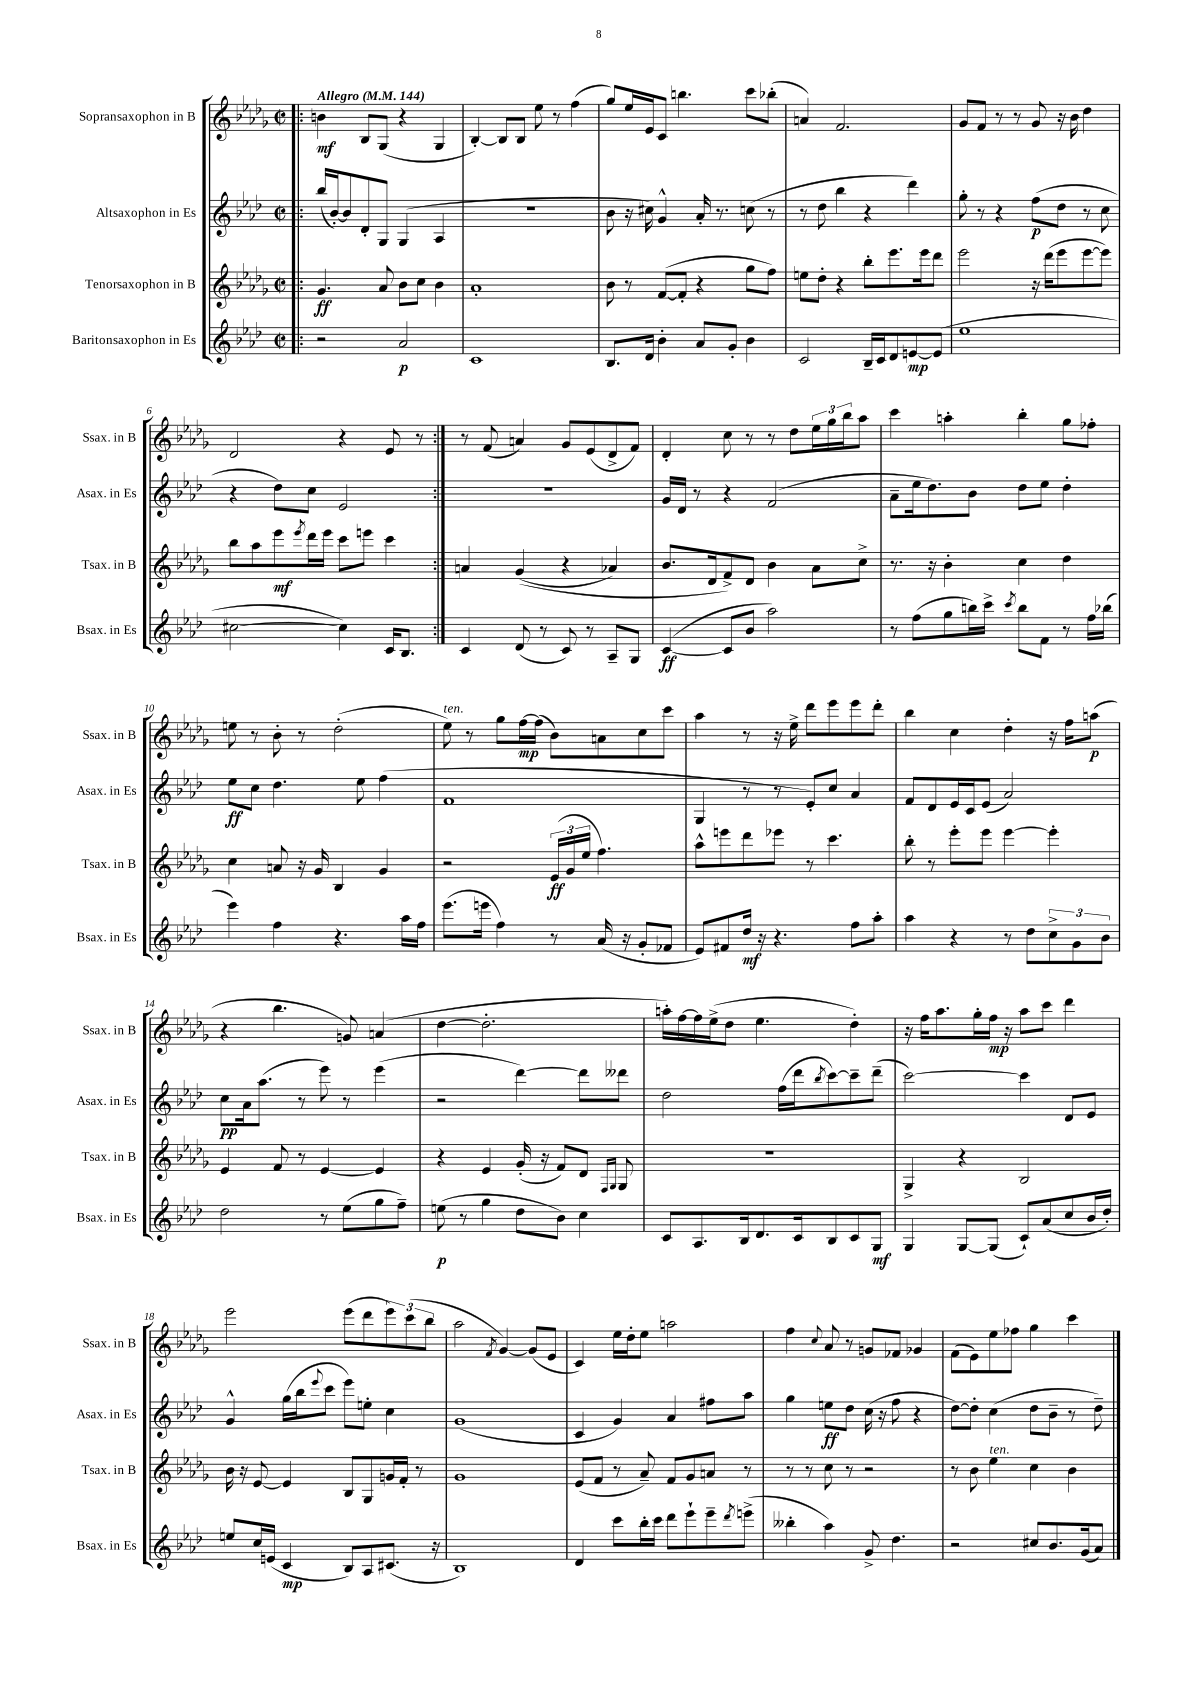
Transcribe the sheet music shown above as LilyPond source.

<<
\new StaffGroup <<
\new Staff = "s0" \with { instrumentName = "Sopransaxophon in B" shortInstrumentName = "Ssax. in B" } {
    \clef treble \key des \major \defaultTimeSignature \time 2/2 \tempo "Allegro" 4 = 144
    \repeat volta 2 { \bar ".|:" b'4\mf bes8 ges8( r4 ges4 |
    bes4~-.) bes8 bes8 ees''8 r8 f''4( |
    ges''8) ees''16 ees'16 c'8 b''4. c'''8 bes''8-.( |
    a'4) f'2. |
    ges'8 f'8 r8 r8 ges'8 r16 bes'16 des''4 |
    des'2 r4 ees'8 r8 | }
    r8 f'8( a'4) ges'8 ees'8( des'8-> f'8) |
    des'4-. c''8 r8 r8 des''8 \tuplet 3/2 { ees''16 ges''16 bes''16 } aes''8 |
    c'''4 a''4-. bes''4-. ges''8 fes''8-. |
    e''8 r8 bes'8-. r8 des''2-.( |
    ees''8^\markup { \italic "ten." }) r8 ges''8 f''16~\mp f''16( bes'8) a'8 c''8 c'''8 |
    aes''4 r8 r16 ees''16-> des'''8 ees'''8 ees'''8 des'''8-. |
    bes''4 c''4 des''4-. r16 f''16 a''8\p( |
    r4 bes''4. g'8) a'4( |
    des''4~ des''2.-. |
    a''16-.) f''16~ f''16 ees''16->( des''8 ees''4. des''4-.) |
    r16 f''16 aes''8. ges''16-. f''16\mp r16 aes''8 c'''8 des'''4 |
    ees'''2 ees'''8( des'''8 \tuplet 3/2 { ees'''8) c'''8( bes''8 } |
    aes''2 \acciaccatura { f'8 } ges'4~) ges'8( ees'8 |
    c'4) ees''16 des''16-. ees''8 a''2 |
    f''4 \appoggiatura { c''8 } aes'8 r8 g'8 fes'8 ges'4 |
    f'8( ees'8) ees''8 fes''8 ges''4 c'''4 \bar "|." |
}
\new Staff = "s1" \with { instrumentName = "Altsaxophon in Es" shortInstrumentName = "Asax. in Es" } {
    \clef treble \key aes \major \defaultTimeSignature \time 2/2
    \repeat volta 2 { \bar ".|:" bes''16( bes'16~-.) bes'8 des'8-. g8 g4( aes4 |
    R1 |
    bes'8 r16 cis''16) g'4-^ aes'16-. r8. c''8( r8 |
    r8 des''8 bes''4 r4 des'''4) |
    g''8-. r8 r4 f''8\p( des''8 r8 c''8 |
    r4 des''8) c''8 ees'2 | }
    r1 |
    g'16 des'16 r8 r4 f'2( |
    aes'8-- ees''16 des''8.) bes'8 des''8 ees''8 des''4-. |
    ees''8\ff c''8 des''4. ees''8 f''4( |
    f'1 |
    g4 r8 r8 ees'8-.) c''8 aes'4 |
    f'8 des'8 ees'16 c'16 ees'8( aes'2) |
    c''8\pp aes'16 aes''8.( r8 ees'''8) r8 ees'''4( |
    r2 des'''4~) des'''8 deses'''8 |
    des''2 f''16( des'''16 \acciaccatura { bes''8 } c'''8~) c'''8-- des'''8--( |
    c'''2~) c'''4 des'8 ees'8 |
    g'4-^ g''16( bes''16 \appoggiatura { ees'''8 } c'''8 ees'''8) e''8-. c''4 |
    g'1( |
    c'4 g'4) aes'4 fis''8 aes''8 |
    g''4 e''8\ff des''8 c''16( r16 f''8 r4 |
    des''8~) des''8-. c''4( des''8 bes'8-- r8 des''8--) \bar "|." |
}
\new Staff = "s2" \with { instrumentName = "Tenorsaxophon in B" shortInstrumentName = "Tsax. in B" } {
    \clef treble \key des \major \defaultTimeSignature \time 2/2
    \repeat volta 2 { \bar ".|:" ges'4.\ff aes'8 bes'8 c''8 bes'4 |
    aes'1-. |
    bes'8 r8 f'8~( f'8-. r4 ges''8 f''8) |
    e''8 des''8-. r4 bes''8-. ees'''8. ees'''16 des'''8 |
    ees'''2 r16 des'''16( ees'''8 ees'''8~ ees'''8) |
    bes''8 aes''8 ees'''8\mf \acciaccatura { ees'''8 } des'''16 ees'''16 c'''8 e'''8 c'''4 | }
    a'4 ges'4(\( r4 aes'4) |
    bes'8. des'16 f'8->\) des'8 bes'4 aes'8 c''8-> |
    r8. r16 bes'4-. c''4 des''4 |
    c''4 a'8 r16 ges'16 bes4 ges'4 |
    r2 \tuplet 3/2 { ees'16\ff( ges'16 ees''16 } f''4.) |
    aes''8-^ e'''8 des'''8 ees'''8 r8 c'''4. |
    bes''8-. r8 ees'''8-. ees'''8 ees'''4~ ees'''4-. |
    ees'4 f'8 r8 ees'4~ ees'4 |
    r4 ees'4 ges'16-.( r16 f'8) des'8 \grace { f16 ges16 } ges8 |
    r1 |
    ges4-> r4 bes2 |
    bes'16 r16 ees'8~ ees'4 bes8 ges8 g'16 f'16-. r8 |
    ges'1 |
    ees'8( f'8 r8 aes'8--) f'8 ges'8 a'8 r8 |
    r8 r8 c''8 r8 r2 |
    r8 bes'8 ees''4^\markup { \italic "ten." } c''4 bes'4 \bar "|." |
}
\new Staff = "s3" \with { instrumentName = "Baritonsaxophon in Es" shortInstrumentName = "Bsax. in Es" } {
    \clef treble \key aes \major \defaultTimeSignature \time 2/2
    \repeat volta 2 { \bar ".|:" r2 aes'2\p |
    c'1 |
    bes8. des'16 bes'4-. aes'8 g'8-. bes'4 |
    c'2 bes16-- c'16 des'8 e'8~\mp e'8( |
    ees''1 |
    cis''2~ cis''4) c'16 bes8. | }
    c'4 des'8( r8 c'8) r8 aes8-- g8 |
    c'4~\ff( c'8 bes'8 aes''2) |
    r8 f''8( g''8 b''16) c'''16-> \acciaccatura { c'''8 } b''8 f'8 r8 f''16 bes''16( |
    ees'''4) f''4 r4. aes''16 f''16 |
    ees'''8.( e'''16 f''4) r8 aes'16( r16 g'8-. fes'8 |
    ees'8) fis'8 des''16\mf r16 r4. f''8 aes''8-. |
    aes''4 r4 r8 des''8 \tuplet 3/2 { c''8-> g'8 bes'8 } |
    des''2 r8 ees''8( g''8 f''8--) |
    e''8\p( r8 g''4 des''8 bes'8) c''4 |
    c'8 aes8. bes16 des'8. c'16 bes8 c'8 g8\mf |
    g4 g8~ g8( c'8-!) aes'8( c''8 bes'16 des''16-.) |
    e''8 c''16 e'16( c'4\mp bes8) aes8 cis'8.( r16 |
    bes1) |
    des'4 c'''8 bes''16-. c'''16 des'''8 ees'''8-! ees'''8-- \acciaccatura { des'''8 } e'''8->( |
    beses''4-. aes''4) g'8-> des''4. |
    r2 cis''8 bes'8. g'16( aes'8) \bar "|." |
}
>>
>>
